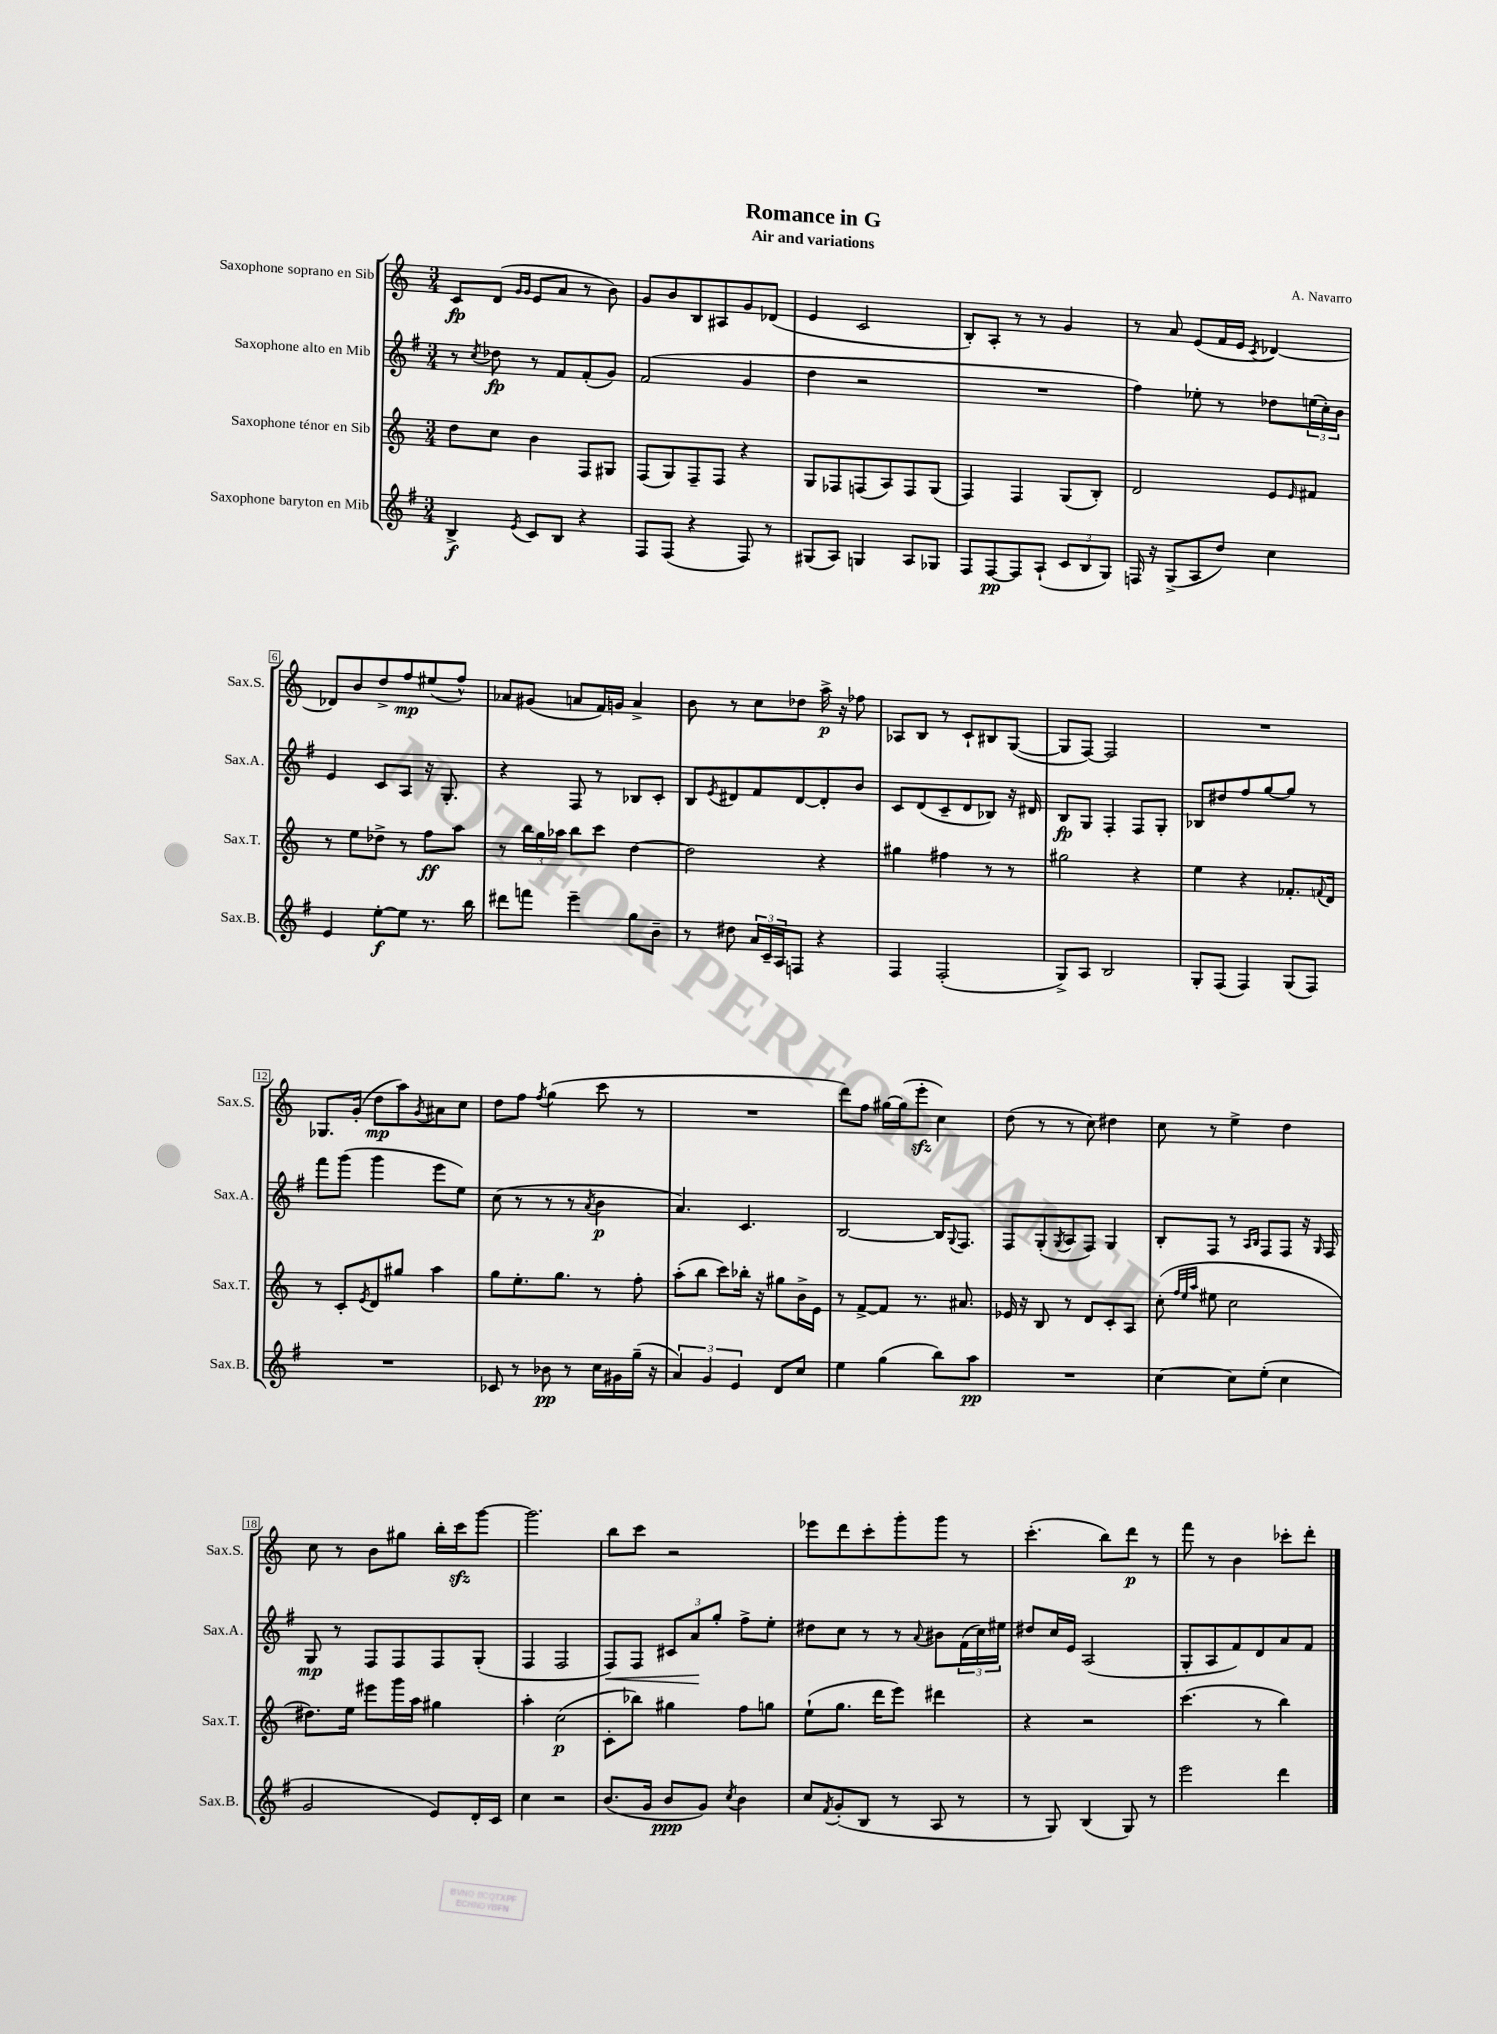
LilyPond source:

\header { title = "Romance in G" composer = "A. Navarro" subtitle = "Air and variations" }
<<
\new StaffGroup <<
\new Staff = "s0" \with { instrumentName = "Saxophone soprano en Sib" shortInstrumentName = "Sax.S." } {
    \clef treble \key c \major \numericTimeSignature \time 3/4
    c'8\fp d'8( \grace { g'16 g'16 } e'8 a'8 r8 b'8) |
    g'8 b'8 b8 ais8 g'8 des'8( |
    e'4 c'2 |
    b8-.) a8-. r8 r8 g'4 |
    r8 a'8 e'8( f'16 e'16 \acciaccatura { c'8 } des'4~) |
    des'8 b'8 d''8-> f''8\mp eis''8( f''8-^) |
    aes'8 gis'8( a'8 f'16) g'16 a'4-> |
    b'8 r8 c''8 des''8 a''16->\p r16 fes''8 |
    aes8 b8 r8 c'8-! bis8 g8~( |
    g8 f8~) f2 |
    R2. |
    ges8. g'16-.( d''8\mp a''8) \acciaccatura { g'8 } ais'8 c''8 |
    d''8 f''8 \acciaccatura { f''8 } g''4( c'''8 r8 |
    R2. |
    d'''8) f''8 gis''16~ gis''16( e'''8-.\sfz c''4) |
    d''8( r8 r8 c''8) dis''4 |
    c''8 r8 e''4-> d''4 |
    c''8 r8 b'8 gis''8 b''16-. c'''16\sfz g'''8~ |
    g'''2. |
    b''8 c'''8 r2 |
    ees'''8 d'''8 c'''8-. g'''8-. g'''8 r8 |
    c'''4.-.( b''8) d'''8\p r8 |
    f'''8 r8 b'4 ces'''8-. d'''8-. \bar "|." |
}
\new Staff = "s1" \with { instrumentName = "Saxophone alto en Mib" shortInstrumentName = "Sax.A." } {
    \clef treble \key g \major \numericTimeSignature \time 3/4
    r8 \acciaccatura { c''8 } des''8\fp r8 fis'8 fis'8-.( g'8) |
    fis'2( g'4 |
    d''4 r2 |
    R2. |
    fis''4) ees''8-. r8 des''8 \tuplet 3/2 { e''16( c''16-.) b'16 } |
    e'4 c'8 a8 r16 g8.-. |
    r4 fis8 r8 bes8 c'8-. |
    b8 \acciaccatura { e'8 } dis'8 fis'8 dis'8~ dis'8-. b'8 |
    c'8 d'8( c'8-- d'8 bes8) r16 dis'16 |
    b8\fp g8 fis4-. fis8 g8-. |
    bes8 dis''8 fis''8 g''8~ g''8 r8 |
    fis'''8 g'''8( g'''4 e'''8 e''8) |
    c''8( r8 r8 r8 \acciaccatura { a'8 } b'4\p |
    a'4.) c'4. |
    b2~ b16 \appoggiatura { g8 } fis8. |
    fis8 g8-.( \acciaccatura { g8 } a8 fis8) g4 |
    b8-. fis8 r8 \grace { a16 b16 } fis8 fis8 r16 \grace { g16 } fis16 |
    g8\mp r8 fis8 fis8 fis8 g8-.( |
    fis4 fis2 |
    fis8\<) fis8 \tuplet 3/2 { cis'8 a'8\! g''8-. } fis''8-> e''8-. |
    dis''8 c''8 r8 r8 \appoggiatura { a'8 } bis'8 \tuplet 3/2 { fis'16( c''16) eis''16 } |
    dis''8 c''16 e'16 a2( |
    g8-. a8 fis'8) d'8 a'8 fis'8 \bar "|." |
}
\new Staff = "s2" \with { instrumentName = "Saxophone ténor en Sib" shortInstrumentName = "Sax.T." } {
    \clef treble \key c \major \numericTimeSignature \time 3/4
    d''8 c''8 b'4 f8 gis8 |
    f8( g8) f8-- f8 r4 |
    g8 fes8 f8( a8) f8 g8( |
    f4) f4 g8( b8-.) |
    d'2 e'8 \grace { e'16 } fis'8 |
    r8 e''8 des''8-> r8 f''8\ff a''8 |
    r8 \tuplet 3/2 { b''16 g''16 aes''16 } b''8 c'''8 d''4~ |
    d''2 r4 |
    gis''4 fis''4 r8 r8 |
    gis''2 r4 |
    e''4 r4 fes'8.-. \appoggiatura { f'8 } d'16 |
    r8 c'8-. \acciaccatura { e'8 } d'8 gis''8 a''4 |
    g''8 e''8.-. g''8. r8 f''8-. |
    a''8-.( b''8 c'''8) bes''16-. r16 gis''8 b'16-> e'16 |
    r8 f'8~-> f'8 r8. ais'8. |
    ees'16 r16 b8 r8 d'8 c'8-. a8 |
    c''8-.( \grace { f''32 e''32 a''32 } eis''8 c''2 |
    dis''8.) e''16 eis'''8 g'''16 a''16 gis''4 |
    a''4-. c''2\p( |
    c'8-. bes''8) gis''4 f''8 g''8 |
    e''8-!( g''8. d'''16 e'''8) dis'''4 |
    r4 r2 |
    c'''4.( r8 b''4) \bar "|." |
}
\new Staff = "s3" \with { instrumentName = "Saxophone baryton en Mib" shortInstrumentName = "Sax.B." } {
    \clef treble \key g \major \numericTimeSignature \time 3/4
    b4->\f \acciaccatura { e'8 } c'8 b8 r4 |
    fis8 fis8( r4 fis8) r8 |
    gis8( a8) g4 a8 ges8 |
    fis8 fis8~\pp fis8 a8-!( \tuplet 3/2 { c'8 b8 g8) } |
    f16 r16 g8->( a8 d''8) c''4 |
    e'4 e''8~-.\f e''8 r8. b''16 |
    dis'''8 f'''8 e'''4-- g''8 b'8-- |
    r8 dis''8 \tuplet 3/2 { a'16 c'16-- a16 } f8 r4 |
    fis4 fis2-.( |
    g8->) a8 b2 |
    g8-. fis8( fis4) g8( fis8) |
    R2. |
    ces'8 r8 bes'8\pp r8 c''16 gis'16 g''16--( r16 |
    \tuplet 3/2 { a'4) g'4 e'4 } d'8 c''8 |
    e''4 g''4( b''8) a''8\pp |
    R2. |
    c''4~ c''8 e''8-.( c''4 |
    g'2 e'8) d'16-. c'16 |
    c''4 r2 |
    b'8.( g'16 b'8\ppp g'8) \acciaccatura { c''8 } b'4 |
    c''8 \acciaccatura { fis'8 } g'8-.( b8 r8 a8 r8 |
    r8 g8) b4( g8) r8 |
    e'''2 d'''4 \bar "|." |
}
>>
>>
\layout { \context { \Score \override BarNumber.stencil = #(make-stencil-boxer 0.1 0.3 ly:text-interface::print) } }
